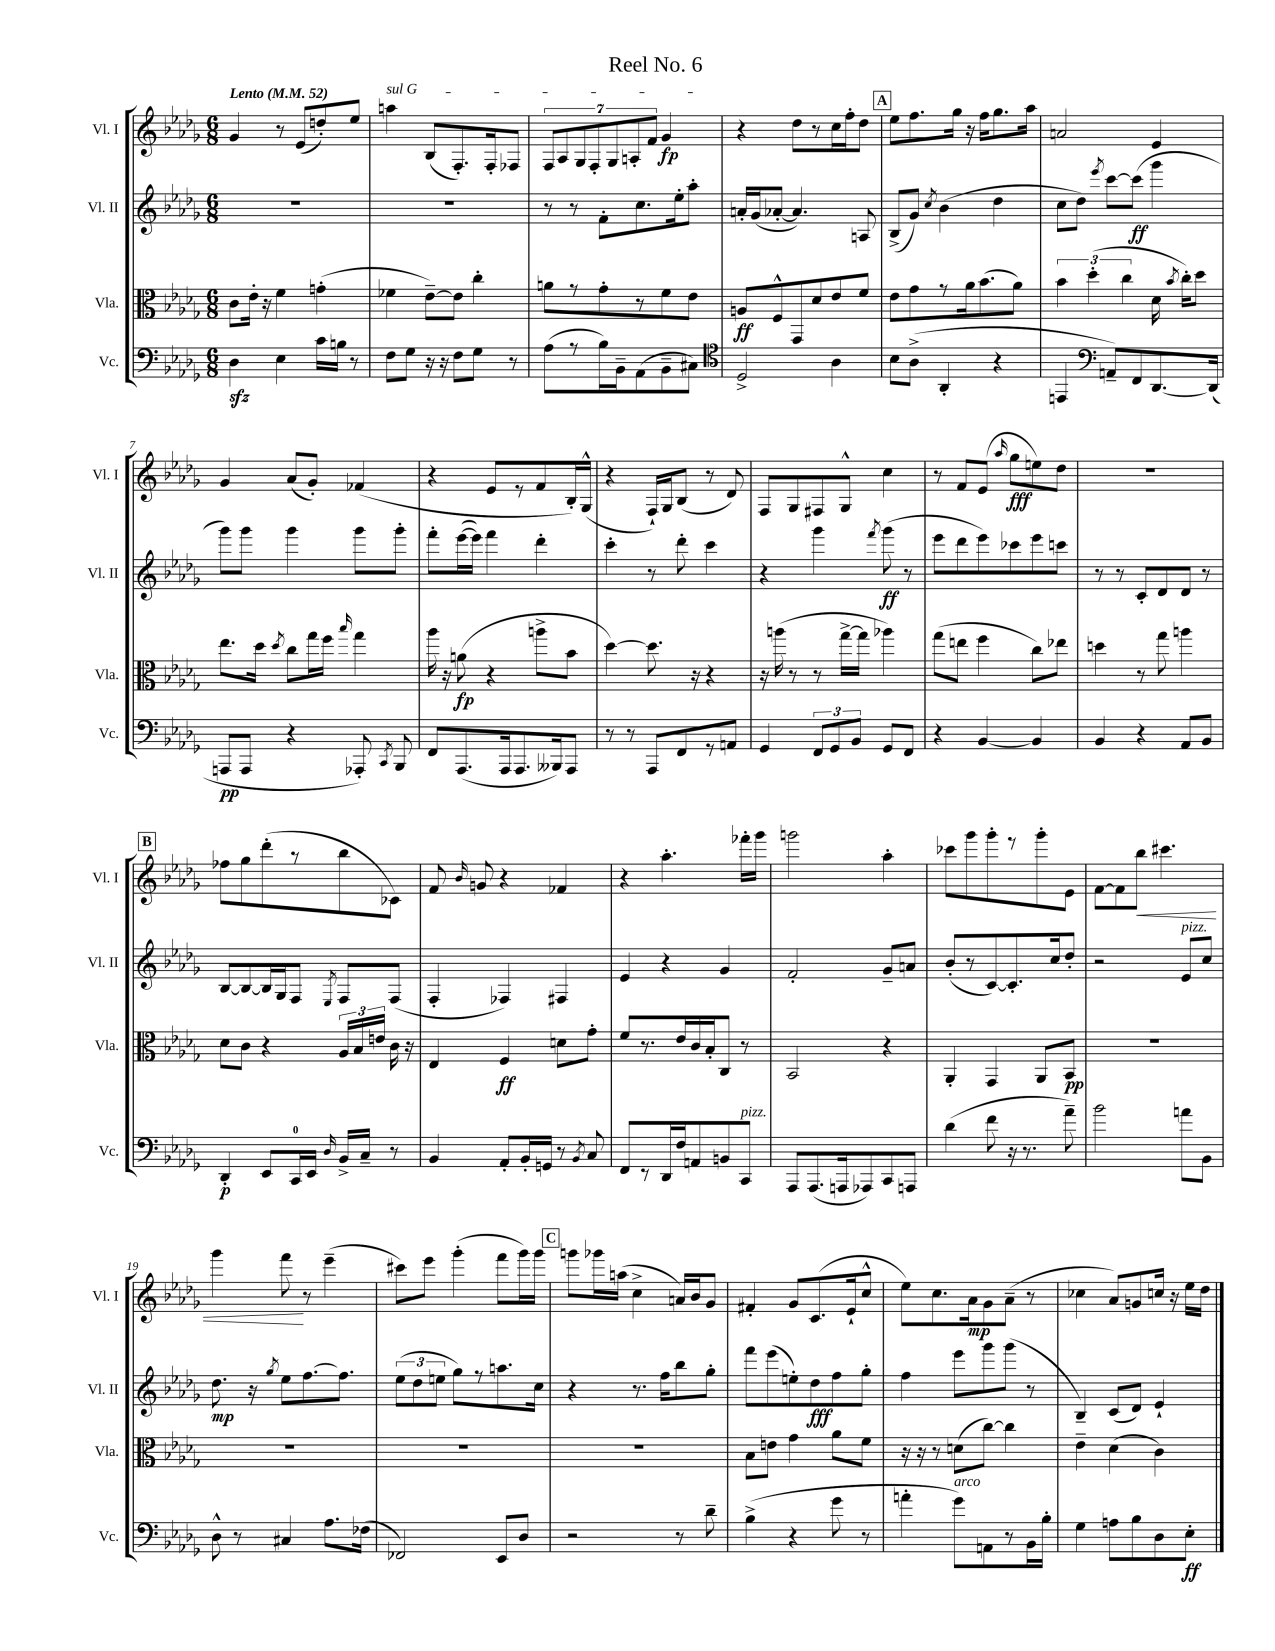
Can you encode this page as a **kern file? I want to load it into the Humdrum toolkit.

**kern	**dynam	**kern	**dynam	**kern	**dynam	**kern	**dynam
*part4	*part4	*part3	*part3	*part2	*part2	*part1	*part1
*staff4	*staff4	*staff3	*staff3	*staff2	*staff2	*staff1	*staff1
*I"Vc.	*	*I"Vla.	*	*I"Vl. II	*	*I"Vl. I	*
*I'Vc.	*	*I'Vla.	*	*I'Vl. II	*	*I'Vl. I	*
*clefF4	*	*clefC3	*	*clefG2	*	*clefG2	*
*k[b-e-a-d-g-]	*	*k[b-e-a-d-g-]	*	*k[b-e-a-d-g-]	*	*k[b-e-a-d-g-]	*
*M6/8	*	*M6/8	*	*M6/8	*	*M6/8	*
*MM52	*	*MM52	*	*MM52	*	*MM52	*
=1	=1	=1	=1	=1	=1	=1	=1
!	!	!	!	!	!	!LO:TX:a:B:t=Lento	!
4D-zz\	.	8c\L	.	2.r	.	4g-/	.
.	.	16e-'\Jk	.	.	.	.	.
.	.	16r	.	.	.	.	.
4E-\	.	4f\	.	.	.	8r	.
.	.	.	.	.	.	(8e-/L	.
16c\LL	.	(4gn'\	.	.	.	8ddn'/)	.
16Bn\JJ	.	.	.	.	.	.	.
8r	.	.	.	.	.	8ee-/J	.
=2	=2	=2	=2	=2	=2	=2	=2
!	!	!	!	!	!	!LO:TX:a:i:t=sul G	!
8F\L	.	4f-X\	.	2.r	.	4aan\	.
8G-\J	.	.	.	.	.	.	.
16r	.	[8e-~\L)	.	.	.	(8B-/L	.
16r	.	.	.	.	.	.	.
8F\L	.	8e-\J]	.	.	.	8.F'/)	.
8G-\J	.	4cc'\	.	.	.	.	.
.	.	.	.	.	.	16F'/k	.
8r	.	.	.	.	.	8F-X/J	.
=3	=3	=3	=3	=3	=3	=3	=3
(8A-\L	.	8an\L	.	8r	.	14F/L	.
.	.	.	.	.	.	14A-/	.
8r	.	8r	.	8r	.	.	.
.	.	.	.	.	.	14G-/	.
.	.	.	.	.	.	14F'/	.
16B-\L)	.	8g-'\	.	8f'\L	.	.	.
.	.	.	.	.	.	14G-/	.
16BB-~\J	.	.	.	.	.	.	.
.	.	.	.	.	.	14An'/	.
(8AA-\	.	8r	.	8.cc\	.	.	.
.	.	.	.	.	.	14f/J	.
8BB-~\	.	8f\	.	.	.	4g-/	fp
.	.	.	.	16ee-'\k	.	.	.
8C#X\J)	.	8e-\J	.	8aa-'\J	.	.	.
=4	=4	=4	=4	=4	=4	=4	=4
*clefC4	*	*	*	*	*	*	*
2D-^/	.	8An/L	ff	16an'/LL	.	4r	.
.	.	.	.	(16g-/J	.	.	.
.	.	8F^^/	.	[8a-X'/J	.	.	.
.	.	8GG-/	.	4.a-/])	.	8dd-\L	.
.	.	8d-/	.	.	.	8r	.
4A-\	.	8e-/	.	.	.	16cc\L	.
.	.	.	.	.	.	16ff'\J	.
.	.	8f/J	.	8An/	.	8dd-\J	.
!!LO:REH:place=s1:t=A
=5	=5	=5	=5	=5	=5	=5	=5
8B-\L	.	8e-\L	.	(8B-^/L	.	8ee-\L	.
(8A-^\J	.	8g-\	.	8g-/J)	.	8.ff\	.
.	.	.	.	8qcc/	.	.	.
4AA-'/	.	8r	.	(4b-\	.	.	.
.	.	.	.	.	.	16gg-\Jk	.
.	.	16a-\k	.	.	.	16r	.
.	.	(8.b-\	.	.	.	16ff\KL	.
4r	.	.	.	4dd-\	.	8.gg-\	.
.	.	8a-\J)	.	.	.	.	.
.	.	.	.	.	.	16aa-\Jk	.
=6	=6	=6	=6	=6	=6	=6	=6
4EEn/	.	6b-\	.	8cc\L	.	2an/	.
.	.	.	.	8dd-\J)	.	.	.
.	.	(6dd-'\	.	.	.	.	.
*clefF4	*	*	*	*	*	*	*
.	.	.	.	8qeee-/	.	.	.
8AAn~/L)	.	.	.	[8ccc\L	.	.	.
.	.	6cc\	.	.	.	.	.
8FF/	.	.	.	(8ccc\J]	ff	.	.
[8.DD-/	.	16d-\	.	4ggg-\	.	4e-/	.
.	.	8qb-/	.	.	.	.	.
.	.	16cc'\KL)	.	.	.	.	.
.	.	8dd-\J	.	.	.	.	.
(16DD-/Jk]	.	.	.	.	.	.	.
!!LO:LB:g=z
=7	=7	=7	=7	=7	=7	=7	=7
8AAAn/L	pp	8.ee-\L	.	8ggg-\L)	.	4g-/	.
8AAA/J	.	.	.	8ggg-\J	.	.	.
.	.	16dd-\Jk	.	.	.	.	.
.	.	8qdd-/	.	.	.	.	.
4r	.	8cc\L	.	4ggg-\	.	(8a-/L	.
.	.	16gg-\L	.	.	.	8g-'/J)	.
.	.	16ff\JJ	.	.	.	.	.
.	.	16qqbb-/	.	.	.	.	.
8AAA-X'/)	.	4gg-\	.	8ggg-\L	.	(4f-X/	.
8qCC/	.	.	.	.	.	.	.
8BBB-/	.	.	.	8ggg-'\J	.	.	.
=8	=8	=8	=8	=8	=8	=8	=8
8FF/L	.	16aa-\	.	8fff'\L	.	4r	.
.	.	16r	.	.	.	.	.
(8.AAA-/	.	(8an\	fp	([16eee-\L	.	.	.
.	.	.	.	16eee-\JJ])	.	.	.
.	.	4r	.	4fff\	.	8e-/L	.
16AAA-/k	.	.	.	.	.	.	.
8.AAA-/	.	.	.	.	.	8r	.
.	.	8aan^\L	.	4ddd-'\	.	8f/	.
16BBB--X/k)	.	.	.	.	.	.	.
8AAA-/J	.	8b-\J	.	.	.	16B-'/L)	.
.	.	.	.	.	.	(16G-^^/JJ	.
=9	=9	=9	=9	=9	=9	=9	=9
8r	.	[4dd-\)	.	4ccc'\	.	4r	.
8r	.	.	.	.	.	.	.
8AAA-/L	.	8.dd-\]	.	8r	.	16F`/LL)	.
.	.	.	.	.	.	16G-/J	.
8FF/	.	.	.	8ddd-'\	.	(8B-/J	.
.	.	16r	.	.	.	.	.
8r	.	4r	.	4ccc\	.	8r	.
8AAn/J	.	.	.	.	.	8d-/)	.
=10	=10	=10	=10	=10	=10	=10	=10
4GG-/	.	16r	.	4r	.	8F/L	.
.	.	(16aan\	.	.	.	.	.
.	.	8r	.	.	.	8G-/	.
12FF/L	.	8r	.	4ggg-\	.	8F#X/	.
12GG-/	.	.	.	.	.	.	.
.	.	[16gg-^\LL	.	.	.	8G-^^/J	.
12BB-/J	.	.	.	.	.	.	.
.	.	16gg-\JJ]	.	.	.	.	.
.	.	.	.	8qfff/	.	.	.
8GG-/L	.	4aa-X\)	.	(8ggg-\	ff	4cc\	.
8FF/J	.	.	.	8r	.	.	.
=11	=11	=11	=11	=11	=11	=11	=11
4r	.	(8gg-\L	.	8eee-\L	.	8r	.
.	.	8een\J	.	8ddd-\	.	8f/L	.
[4BB-/	.	4ff\	.	8eee-\)	.	(8e-/J	.
.	.	.	.	.	.	16qqaa-/	.
.	.	.	.	8ccc-X\	.	8gg-\L	fff
4BB-/]	.	8cc\L)	.	8eee-\	.	8een\)	.
.	.	8ee-X\J	.	8cccn\J	.	8dd-\J	.
=12	=12	=12	=12	=12	=12	=12	=12
4BB-/	.	4ddn\	.	8r	.	2.r	.
.	.	.	.	8r	.	.	.
4r	.	8r	.	8c'/L	.	.	.
.	.	8gg-\	.	8d-/	.	.	.
8AA-/L	.	4aan\	.	8d-/J	.	.	.
8BB-/J	.	.	.	8r	.	.	.
!!LO:LB:g=z
!!LO:REH:place=s1:t=B
=13	=13	=13	=13	=13	=13	=13	=13
4DD-'/	p	8d-\L	.	[8B-/L	.	8ff-X\L	.
.	.	8c\J	.	8B-/_	.	8gg-\	.
8EE-/L	.	4r	.	16B-/L]	.	(8ddd-'\	.
.	.	.	.	16G-/J	.	.	.
16CC/L	.	.	.	8F/J	.	8r	.
16EE-/JJ	.	.	.	.	.	.	.
16qqD-/	.	.	.	8qE-/	.	.	.
16BB-^/LL	.	24A-/LL	.	8F/L	.	8bb-\	.
.	.	24B-/	.	.	.	.	.
16C~/JJ	.	.	.	.	.	.	.
.	.	24en/JJ	.	.	.	.	.
8r	.	16c\	.	(8F/J	.	8c-X\J)	.
.	.	16r	.	.	.	.	.
=14	=14	=14	=14	=14	=14	=14	=14
4BB-/	.	4E-/	.	4F'/	.	8f/	.
.	.	.	.	.	.	16qqb-/	.
.	.	.	.	.	.	8gn/	.
8AA-'/L	.	4F/	ff	4F-X/)	.	4r	.
16BB-'/L	.	.	.	.	.	.	.
16GGn/JJ	.	.	.	.	.	.	.
8r	.	8dn\L	.	4F#X/	.	4f-X/	.
8qBB-/	.	.	.	.	.	.	.
8C/	.	8g-'\J	.	.	.	.	.
=15	=15	=15	=15	=15	=15	=15	=15
8FF/L	.	8f/L	.	4e-/	.	4r	.
8r	.	8.r	.	.	.	.	.
16DD-/L	.	.	.	4r	.	4.aa-'\	.
16F/J	.	16e-/L	.	.	.	.	.
8AAn/	.	16c/	.	.	.	.	.
.	.	16B-'/J	.	.	.	.	.
8BBn/	.	8C/J	.	4g-/	.	.	.
!LO:TX:a:i:t=pizz.	!	!	!	!	!	!	!
8CC/J	.	8r	.	.	.	16fff-X'\LL	.
.	.	.	.	.	.	16ggg-\JJ	.
=16	=16	=16	=16	=16	=16	=16	=16
8AAA-/L	.	2BB-/	.	2f'/	.	2gggn\	.
(8.AAA-/	.	.	.	.	.	.	.
16AAAn/k	.	.	.	.	.	.	.
8AAA-X/)	.	.	.	.	.	.	.
8CC/	.	4r	.	8g-~/L	.	4aa-'\	.
8AAAn/J	.	.	.	8an/J	.	.	.
=17	=17	=17	=17	=17	=17	=17	=17
(4d-\	.	4AA-'/	.	(8b-'/L	.	8ccc-X\L	.
.	.	.	.	8r	.	8ggg-\	.
8f\	.	4GG-/	.	[8c/)	.	8ggg-'\	.
16r	.	.	.	8.c'/]	.	8r	.
8.r	.	.	.	.	.	.	.
.	.	8AA-/L	.	.	.	8ggg-'\	.
.	.	.	.	16cc/k	.	.	.
8a-~\)	.	8BB-/J	pp	8dd-'/J	.	8e-\J	.
=18	=18	=18	=18	=18	=18	=18	=18
2b-\	.	2.r	.	2r	.	[8f\L	.
.	.	.	.	.	.	8f\]	.
!	!	!	!	!	!	!	!LO:HP:b
.	.	.	.	.	.	8bb-\J	<
.	.	.	.	.	.	4.ccc#X\	.
!	!	!	!	!LO:TX:a:i:t=pizz.	!	!	!
8an\L	.	.	.	8e-/L	.	.	.
8BB-\J	.	.	.	8cc/J	.	.	.
!!LO:LB:g=z
=19	=19	=19	=19	=19	=19	=19	=19
8D-^^\	.	2.r	.	8.dd-\	mp	4ggg-\	.
8r	.	.	.	.	.	.	.
.	.	.	.	16r	.	.	.
.	.	.	.	8qgg-/	.	.	.
4C#X/	.	.	.	8ee-\L	.	8fff\	.
.	.	.	.	[8.ff\	.	8r	[
8.A-\L	.	.	.	.	.	(4eee-~\	.
.	.	.	.	8.ff\J]	.	.	.
(16F-X\Jk	.	.	.	.	.	.	.
=20	=20	=20	=20	=20	=20	=20	=20
2FF-X/)	.	2.r	.	(12ee-\L	.	8ccc#X\L)	.
.	.	.	.	12dd-\	.	.	.
.	.	.	.	.	.	8eee-\J	.
.	.	.	.	12een\J	.	.	.
.	.	.	.	8gg-\L)	.	(4ggg-'\	.
.	.	.	.	8r	.	.	.
8EE-/L	.	.	.	8.aan\	.	8fff\L	.
8D-/J	.	.	.	.	.	16ggg-\L)	.
.	.	.	.	16cc\Jk	.	16ggg-\JJ	.
!!LO:REH:place=s1:t=C
=21	=21	=21	=21	=21	=21	=21	=21
2r	.	2.r	.	4r	.	8gggn\L	.
.	.	.	.	.	.	16ggg-X\L	.
.	.	.	.	.	.	(16aan\JJ	.
.	.	.	.	8.r	.	4cc^\	.
.	.	.	.	16ff\KL	.	.	.
8r	.	.	.	8bb-\	.	16an/LL)	.
.	.	.	.	.	.	16b-/J	.
8d-~\	.	.	.	8gg-'\J	.	8g-/J	.
=22	=22	=22	=22	=22	=22	=22	=22
(4B-^\	.	8B-\L	.	8fff\L	.	4f#X'/	.
.	.	8en\J	.	(8eee-\	.	.	.
4r	.	4g-\	.	8een'\)	.	8g-/L	.
.	.	.	.	8dd-\	fff	(8.c/	.
8g-\	.	8a-\L	.	8ff\	.	.	.
.	.	.	.	.	.	16e-`/k	.
8r	.	8f\J	.	8gg-'\J	.	8cc^^/J	.
=23	=23	=23	=23	=23	=23	=23	=23
4an'\	.	16r	.	4ff\	.	8ee-\L)	.
.	.	16r	.	.	.	.	.
.	.	8r	.	.	.	8.cc\	.
!LO:TX:a:i:t=arco	!	!	!	!	!	!	!
8g-\L)	.	(8dn\L	.	8eee-\L	.	.	.
.	.	.	.	.	.	16a-\k	mp
8AAn\	.	[8cc\J)	.	8ggg-\	.	8g-\	.
8r	.	4cc\]	.	(8ggg-\J	.	(8a-~\J	.
16BB-\L	.	.	.	8r	.	8r	.
16B-'\JJ	.	.	.	.	.	.	.
=24	=24	=24	=24	=24	=24	=24	=24
4G-\	.	4e-~\	.	4B-~/)	.	4cc-X\	.
8An\L	.	(4d-\	.	(8c/L	.	8a-/L)	.
8B-\	.	.	.	8d-/J)	.	8gn/	.
8D-\	.	4c\)	.	4e-`/	.	16ccn/Jk	.
.	.	.	.	.	.	16r	.
8E-'\J	ff	.	.	.	.	16ee-\LL	.
.	.	.	.	.	.	16dd-\JJ	.
==	==	==	==	==	==	==	==
*-	*-	*-	*-	*-	*-	*-	*-
